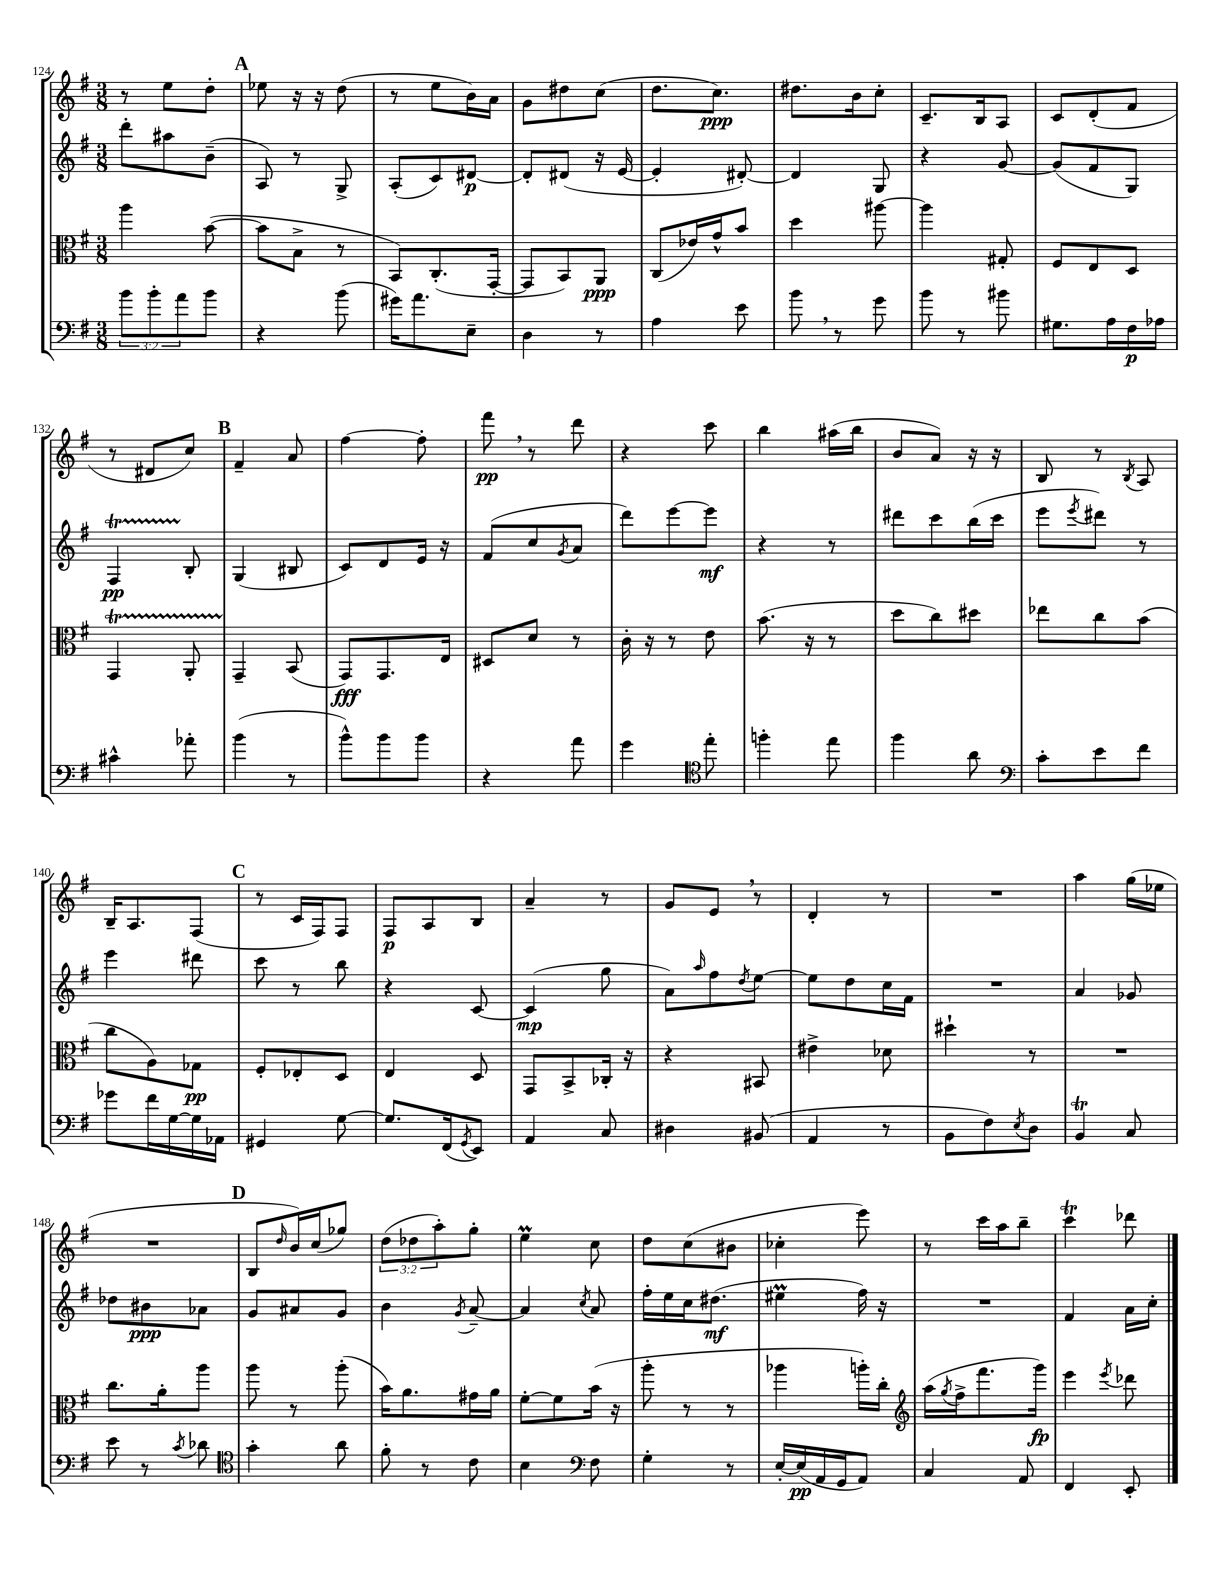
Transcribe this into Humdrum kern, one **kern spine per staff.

**kern	**dynam	**kern	**dynam	**kern	**dynam	**kern	**dynam
*part4	*part4	*part3	*part3	*part2	*part2	*part1	*part1
*staff4	*staff4	*staff3	*staff3	*staff2	*staff2	*staff1	*staff1
*clefF4	*	*clefC3	*	*clefG2	*	*clefG2	*
*k[f#]	*	*k[f#]	*	*k[f#]	*	*k[f#]	*
*M3/8	*	*M3/8	*	*M3/8	*	*M3/8	*
=124	=124	=124	=124	=124	=124	=124	=124
12b\L	.	4aa\	.	8ddd'\L	.	8r	.
12b'\	.	.	.	.	.	.	.
.	.	.	.	8aa#X\	.	8ee\L	.
12a\	.	.	.	.	.	.	.
8b\J	.	([8b\	.	(8b~\J	.	8dd'\J	.
!!LO:REH:place=s1:t=A
=125	=125	=125	=125	=125	=125	=125	=125
4r	.	8b\L]	.	8A/)	.	8ee-X\	.
.	.	8B^\J	.	8r	.	16r	.
.	.	.	.	.	.	16r	.
(8b\	.	8r	.	8G^/	.	(8dd\	.
=126	=126	=126	=126	=126	=126	=126	=126
16g#X\KL)	.	8BB/L)	.	(8A'/L	.	8r	.
8.a\	.	.	.	.	.	.	.
.	.	(8.C'/	.	8c/)	.	8ee\L	.
8E~\J	.	.	.	[8d#X/J	p	16b\L)	.
.	.	[16GG'/Jk	.	.	.	16a\JJ	.
=127	=127	=127	=127	=127	=127	=127	=127
4D\	.	8GG/L]	.	8d#'/L]	.	8g\L	.
.	.	8BB/)	.	(8d#X/J	.	8dd#X\	.
8r	.	8AA/J	ppp	16r	.	(8cc\J	.
.	.	.	.	[16e/	.	.	.
=128	=128	=128	=128	=128	=128	=128	=128
4A\	.	(8C/L	.	4e'/]	.	8.dd\L	.
.	.	16e-X/L)	.	.	.	.	.
.	.	16g^^/J	.	.	.	8.cc\J)	ppp
8e\	.	8b/J	.	[8d#X'/)	.	.	.
=129	=129	=129	=129	=129	=129	=129	=129
8b,\	.	4dd\	.	4d#/]	.	8.dd#X\L	.
8r	.	.	.	.	.	.	.
.	.	.	.	.	.	16b\k	.
8g\	.	[8aa#X\	.	8G/	.	8cc'\J	.
=130	=130	=130	=130	=130	=130	=130	=130
8b\	.	4aa#\]	.	4r	.	8.c~/L	.
8r	.	.	.	.	.	.	.
.	.	.	.	.	.	16B/k	.
8b#X\	.	8G#X'/	.	[8g/	.	8A/J	.
=131	=131	=131	=131	=131	=131	=131	=131
8.G#X\L	.	8F#/L	.	(8g/L]	.	8c/L	.
.	.	8E/	.	8f#/	.	(8d'/	.
16A\L	.	.	.	.	.	.	.
16F#\	p	8D/J	.	8G/J)	.	8f#/J	.
16A-X\JJ	.	.	.	.	.	.	.
!!LO:LB:g=z
=132	=132	=132	=132	=132	=132	=132	=132
4c#X^^\	.	4GGT/	.	4F#t/	pp	8r	.
.	.	.	.	.	.	8d#X/L	.
8a-X'\	.	8AATTT'/	.	8B'/	.	8cc/J)	.
!!LO:REH:place=s1:t=B
=133	=133	=133	=133	=133	=133	=133	=133
(4b\	.	4GG~/	.	(4G/	.	4f#~/	.
8r	.	(8BB/	.	8B#X/	.	8a/	.
=134	=134	=134	=134	=134	=134	=134	=134
8b^^\L)	.	8GG/L)	fff	8c/L)	.	[4ff#\	.
8b\	.	8.GG/	.	8d/	.	.	.
8b\J	.	.	.	16e/Jk	.	8ff#'\]	.
.	.	16E/Jk	.	16r	.	.	.
=135	=135	=135	=135	=135	=135	=135	=135
4r	.	8D#X/L	.	(8f#/L	.	8fff#,\	pp
.	.	8d/J	.	8cc/	.	8r	.
.	.	.	.	8qg/	.	.	.
8a\	.	8r	.	8a/J	.	8ddd\	.
=136	=136	=136	=136	=136	=136	=136	=136
4g\	.	16c'\	.	8ddd\L)	.	4r	.
.	.	16r	.	.	.	.	.
.	.	8r	.	[8eee\	.	.	.
*clefC4	*	*	*	*	*	*	*
8ee'\	.	8e\	.	8eee\J]	mf	8ccc\	.
=137	=137	=137	=137	=137	=137	=137	=137
4ffn'\	.	(8.b\	.	4r	.	4bb\	.
.	.	16r	.	.	.	.	.
8ee\	.	8r	.	8r	.	(16aa#X\LL	.
.	.	.	.	.	.	16bb\JJ	.
=138	=138	=138	=138	=138	=138	=138	=138
4ff#\	.	8dd\L	.	8ddd#X\L	.	8b/L	.
.	.	8cc\)	.	8ccc\	.	8a/J)	.
8a\	.	8dd#X\J	.	(16bb\L	.	16r	.
.	.	.	.	16ccc\JJ	.	16r	.
=139	=139	=139	=139	=139	=139	=139	=139
*clefF4	*	*	*	*	*	*	*
8c'\L	.	8ee-X\L	.	8eee\L	.	8B/	.
.	.	.	.	8qeee/	.	.	.
8e\	.	8cc\	.	8ddd#X\J)	.	8r	.
.	.	.	.	.	.	8qB/	.
8f#\J	.	(8b\J	.	8r	.	8A/	.
!!LO:LB:g=z
=140	=140	=140	=140	=140	=140	=140	=140
8g-X\L	.	8cc\L	.	4eee\	.	16B~/KL	.
.	.	.	.	.	.	8.A/	.
16f#\L	.	8A\)	.	.	.	.	.
[16G\	.	.	.	.	.	.	.
16G\]	.	8G-X\J	pp	8ddd#X\	.	(8F#/J	.
16AA-X\JJ	.	.	.	.	.	.	.
!!LO:REH:place=s1:t=C
=141	=141	=141	=141	=141	=141	=141	=141
4GG#X/	.	8F#'/L	.	8ccc\	.	8r	.
.	.	8E-X'/	.	8r	.	16c/LL	.
.	.	.	.	.	.	16F#/J)	.
[8G\	.	8D/J	.	8bb\	.	8F#/J	.
=142	=142	=142	=142	=142	=142	=142	=142
8.G/L]	.	4E/	.	4r	.	8F#/L	p
.	.	.	.	.	.	8A/	.
(16FF#/k	.	.	.	.	.	.	.
8qGG/	.	.	.	.	.	.	.
8EE/J)	.	8D/	.	[8c/	.	8B/J	.
=143	=143	=143	=143	=143	=143	=143	=143
4AA/	.	8GG/L	.	(4c/]	mp	4a~/	.
.	.	8BB^/	.	.	.	.	.
8C/	.	16C-X'/Jk	.	8gg\	.	8r	.
.	.	16r	.	.	.	.	.
=144	=144	=144	=144	=144	=144	=144	=144
4D#X\	.	4r	.	8a\L)	.	8g/L	.
.	.	.	.	16qqaa/	.	.	.
.	.	.	.	8ff#\	.	8e,/J	.
.	.	.	.	8qdd/	.	.	.
(8BB#X/	.	8BB#X/	.	[8ee\J	.	8r	.
=145	=145	=145	=145	=145	=145	=145	=145
4AA/	.	4e#X^\	.	8ee\L]	.	4d'/	.
.	.	.	.	8dd\	.	.	.
8r	.	8d-X\	.	16cc\L	.	8r	.
.	.	.	.	16f#\JJ	.	.	.
=146	=146	=146	=146	=146	=146	=146	=146
8BB\L	.	4dd#X`\	.	4.r	.	4.r	.
8F#\)	.	.	.	.	.	.	.
8qE/	.	.	.	.	.	.	.
8D\J	.	8r	.	.	.	.	.
=147	=147	=147	=147	=147	=147	=147	=147
4BBt/	.	4.r	.	4a/	.	4aa\	.
8C/	.	.	.	8g-X/	.	(16gg\LL	.
.	.	.	.	.	.	16ee-X\JJ	.
!!LO:LB:g=z
=148	=148	=148	=148	=148	=148	=148	=148
8e\	.	8.cc\L	.	8dd-X\L	.	4.r	.
8r	.	.	.	8b#X\	ppp	.	.
.	.	16a'\k	.	.	.	.	.
8qc/	.	.	.	.	.	.	.
8d-X\	.	8aa\J	.	8a-X\J	.	.	.
!!LO:REH:place=s1:t=D
=149	=149	=149	=149	=149	=149	=149	=149
*clefC4	*	*	*	*	*	*	*
4g'\	.	8aa\	.	8g/L	.	8B/L	.
.	.	.	.	.	.	16qqdd/	.
.	.	8r	.	8a#X/	.	16b/L)	.
.	.	.	.	.	.	(16cc/J	.
8a\	.	(8aa'\	.	8g/J	.	8gg-X/J)	.
=150	=150	=150	=150	=150	=150	=150	=150
8f#'\	.	16b\KL)	.	4b\	.	(12dd\L	.
.	.	8.a\	.	.	.	.	.
.	.	.	.	.	.	12dd-X\	.
8r	.	.	.	.	.	.	.
.	.	.	.	.	.	12aa'\)	.
.	.	.	.	8qg/	.	.	.
8c\	.	16g#X\L	.	[8a~/	.	8gg'\J	.
.	.	16a\JJ	.	.	.	.	.
=151	=151	=151	=151	=151	=151	=151	=151
4B\	.	[8f#'\L	.	4a/]	.	4eeM\	.
.	.	8f#\]	.	.	.	.	.
*clefF4	*	*	*	*	*	*	*
.	.	.	.	8qcc/	.	.	.
8F#\	.	(16b\Jk	.	8a/	.	8cc\	.
.	.	16r	.	.	.	.	.
=152	=152	=152	=152	=152	=152	=152	=152
4G'\	.	8aa'\	.	16ff#'\LL	.	8dd\L	.
.	.	.	.	16ee\	.	.	.
.	.	8r	.	16cc\J	.	(8cc\	.
.	.	.	.	(8.dd#X\J	mf	.	.
8r	.	8r	.	.	.	8b#X\J	.
=153	=153	=153	=153	=153	=153	=153	=153
[16E'/LL	.	4aa-X\	.	4ee#Xm\	.	4cc-X'\	.
(16E/]	pp	.	.	.	.	.	.
16AA/	.	.	.	.	.	.	.
16GG/J	.	.	.	.	.	.	.
8AA/J)	.	16aan'\LL)	.	16ff#\)	.	8eee\)	.
.	.	16cc'\JJ	.	16r	.	.	.
=154	=154	=154	=154	=154	=154	=154	=154
*	*	*clefG2	*	*	*	*	*
4C/	.	(16aa\LL	.	4.r	.	8r	.
.	.	8qgg/	.	.	.	.	.
.	.	16ff#^\J	.	.	.	.	.
.	.	8.fff#\	.	.	.	16ccc\LL	.
.	.	.	.	.	.	16aa\J	.
8AA/	.	.	.	.	.	8bb~\J	.
.	.	16ggg\Jk)	fp	.	.	.	.
=155	=155	=155	=155	=155	=155	=155	=155
4FF#/	.	4eee\	.	4f#/	.	4cccT\	.
.	.	8qeee/	.	.	.	.	.
8EE'/	.	8ddd-X\	.	16a\LL	.	8ddd-X\	.
.	.	.	.	16cc'\JJ	.	.	.
==	==	==	==	==	==	==	==
*-	*-	*-	*-	*-	*-	*-	*-
